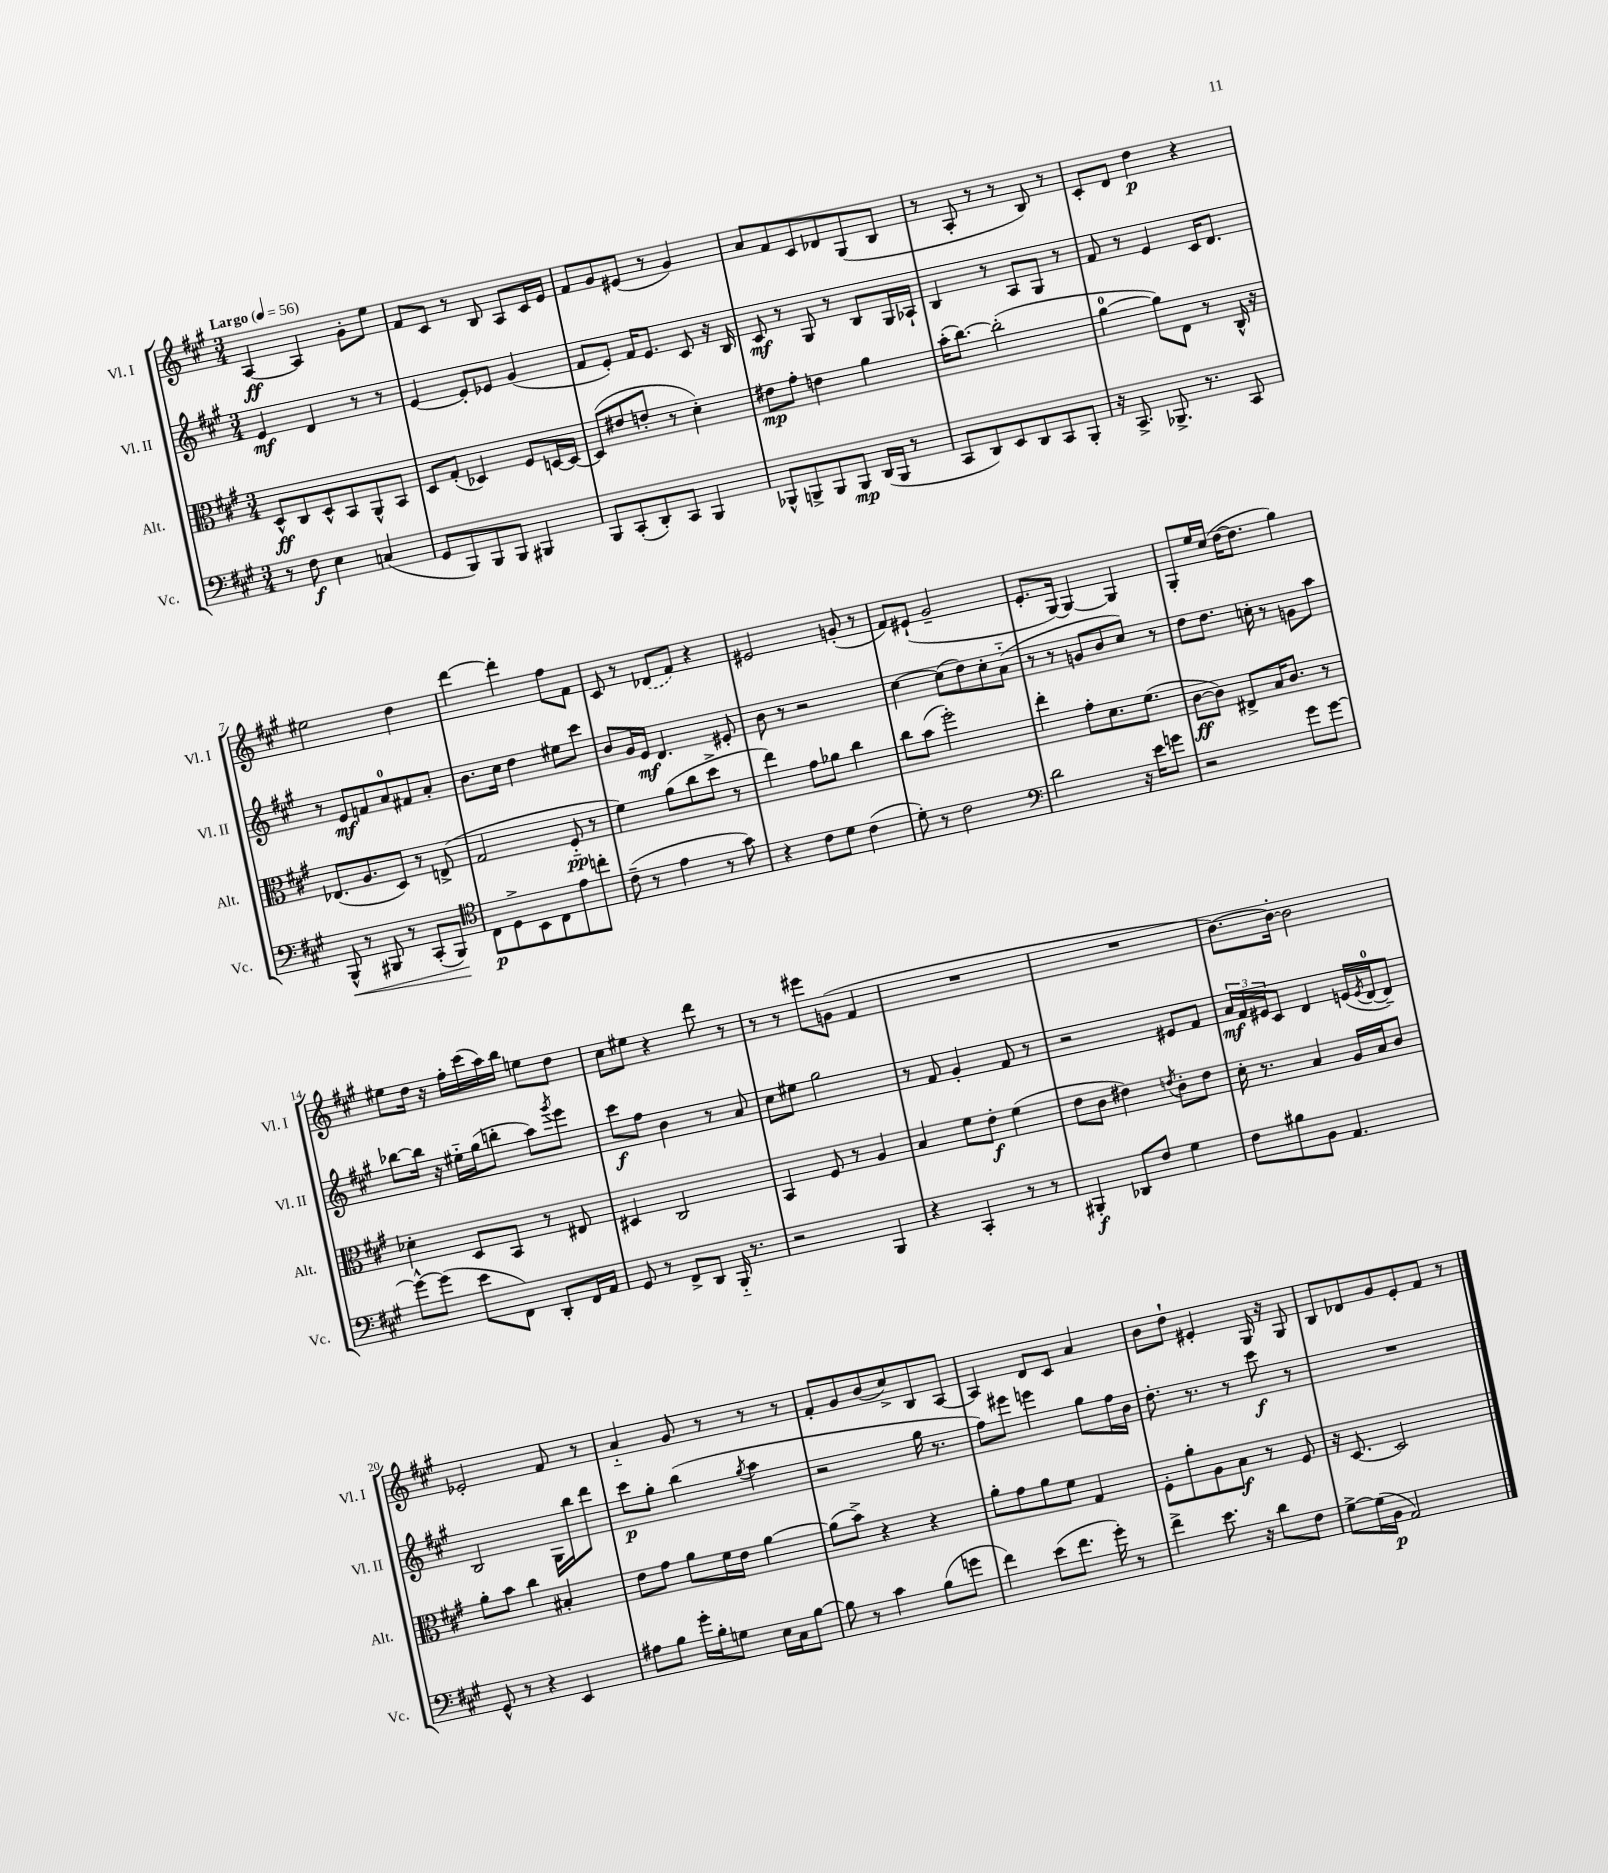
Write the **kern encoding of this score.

**kern	**kern	**kern	**kern
*staff4	*staff3	*staff2	*staff1
*clefF4	*clefC3	*clefG2	*clefG2
*k[f#c#g#]	*k[f#c#g#]	*k[f#c#g#]	*k[f#c#g#]
*M3/4	*M3/4	*M3/4	*M3/4
*MM56	*MM56	*MM56	*MM56
8r	8D^^	4e	[4A
8F#	8C#	.	.
4E	8D^^	4d	4A]
.	8BB	.	.
(4C	8AA^^	8r	8g#'
.	8BB	8r	8ee
=	=	=	=
8GG#	8D	[4e	8f#
8BBB)	(8G#'	.	8c#
8BBB	4D-)	8e']	8r
8BBB	.	8e-	8B
4BBB#	8F#	(4g#	8A
.	[16D	.	16c#
.	16D_	.	16e
=	=	=	=
8BBB	(8D]	8f#	8f#
(8CC#'	8e#	8e')	8g#
8DD')	8e'	16f#	(8e#
.	.	8.e	.
8CC#	8r	.	8r
4BBB	4d')	8c#	4g#)
.	.	16r	.
.	.	16B	.
=	=	=	=
8BBB-^^	8e#	8c#	8a
8BBB^	8g#'	8r	8f#
8BBB	4e	8G#	8c#
8BBB	.	8r	8d-
(16DD	4a	8B	(8G#
16BBB	.	.	.
8r	.	16G#	8B
.	.	16A-`	.
=	=	=	=
8CC#	(16b'	4B	8r
.	[8.cc#)	.	.
8DD)	.	.	8A'
8EE	(2cc#']	8r	8r
8DD	.	8A	8r
8CC#	.	8G#	8B)
8BBB'	.	8r	8r
=	=	=	=
16r	[4a	8f#	8c#'
8.CC#^	.	.	.
.	.	8r	8d
8.BBB-^	8a])	4e	4dd
.	8E	.	.
8.r	.	.	.
.	8r	16c#	4r
.	.	8.d	.
8CC#	16C#^^	.	.
.	16r	.	.
=	=	=	=
8BBB^^	(8.E-	8r	2ee#
8r	.	8e	.
.	8.A	.	.
8BBB#	.	8f	.
8r	8D)	8a	.
(8CC#'	8r	8f#	4dd
8BBB#)	(8E^	8a'	.
=	=	=	=
*clefC4	*	*	*
8C#	2G#	8.b	[4ddd
8D^	.	.	.
.	.	16cc#	.
8BB	.	4dd	4ddd']
8C#	.	.	.
8e	8F#'~	8ee#	8ff#
8cc'	8r	8ccc#	8f#
=	=	=	=
(8c#~	4f#)	8b	8c#
8r	.	16g#	8r
.	.	16e	.
4e	(8a	4.d	(8d-
.	8cc#	.	8f#)
8r	8dd^	.	4r
8g#)	8r	8e#'	.
=	=	=	=
4r	4ee)	8b	2e#
.	.	8r	.
8c#	8g#	2r	.
8d	8a-	.	.
(4c#	4cc#	.	(8g'
.	.	.	8r
=	=	=	=
8d')	8cc#	[4cc#	8f#)
8r	(8b	.	(8e#`
2c#	2ff#')	(8cc#]	2g#~
.	.	8dd)	.
.	.	8cc#'	.
.	.	(8a'~	.
=	=	=	=
*clefF4	*	*	*
2d	4ee'	8r	8.e'
.	.	8r	.
.	.	.	[16G#)
.	8g#'	8g	4G#_
.	8.d	8b	.
16r	.	8cc#)	4G#]
16e	(8.f#	.	.
8g	.	8r	.
=	=	=	=
2r	[8c#	8dd	8G#'
.	8c#])	8.dd	16ee
.	.	.	(16cc#
.	8E#^	.	[16dd
.	.	16cc'	8.dd]
.	16B	8r	.
.	8.c#	.	.
8g#	.	8g	4gg#)
[8g#	8r	8aa	.
=	=	=	=
8g#^^_	4d-'	[8bb-	8ee#
(8g#]	.	16bb-]	16dd
.	.	16r	16r
8e	8D	16ee#'~	16ff#'
.	.	(16gg#	(16ccc#
8FF#)	8BB	8bb'	16aa)
.	.	.	16bb
8DD'	8r	8aa)	8ee
.	.	8qggg#	.
16FF#	8E#	8eee	8dd
16AA	.	.	.
=	=	=	=
8GG#	4D#	8ccc#	8cc#
8r	.	8ff#	8ee#
8FF#^	2C#	4b	4r
8DD	.	.	.
16BBB'~	.	8r	8ddd
8.r	.	.	.
.	.	8a	8r
=	=	=	=
2r	4BB	8cc#	8r
.	.	8ee#	8r
.	8F#	2gg#	8eee#
.	8r	.	(8g
4BBB	4A	.	4f#
=	=	=	=
4r	4B	8r	2.r
.	.	8f#	.
4CC#'	8f#	4g#'	.
.	8e'	.	.
8r	(4f#	8f#	.
8r	.	8r	.
=	=	=	=
4BBB#'	8e	2r	2.r
.	8c#	.	.
8DD-	4e#)	.	.
8F#	.	.	.
.	8qe	.	.
4G#	8c#'	8e#	.
.	8e	8f#	.
=	=	=	=
8F#	16d'	24a	[8.b)
.	.	24f#	.
.	8.r	.	.
.	.	24e#	.
8B#	.	8c#	.
.	.	.	16b'_
8BB	4B	4d	2b]
4.AA	.	.	.
.	16A	(16e	.
.	.	8qe	.
.	16B	[16d	.
.	8c#	8d~])	.
=	=	=	=
8GG#^^	8a'	2B	2e-'
8r	8b	.	.
4r	4cc#	.	.
4EE	4B#'	16G#	8f#
.	.	16bb	.
.	.	8ddd	8r
=	=	=	=
8A#	8e	8ccc#	4a'~
8B	8g#	8gg#'	.
16g#'	8a	(4bb	8g#
16B'	.	.	.
8G	16f#	.	8r
.	16e	.	.
.	.	8qgg#	.
16E	[4a	4aa	8r
16C#	.	.	.
[8B	.	.	8r
=	=	=	=
8B]	(8a]	2r	8f#'
8r	8b^)	.	8g#
4c#	4r	.	(8b
.	.	.	8cc#^)
(8B	4r	16gg#	8B
.	.	8.r	.
8g	.	.	[8A
=	=	=	=
4f#)	8a'	8ff#)	4A]
.	8g#	8eee#	.
(8e	8a	4eee	8d
8.f#	8f#	.	8c#
.	4G#	8gg#	4a
16g#')	.	.	.
8r	.	16ff#	.
.	.	16b	.
=	=	=	=
4f#^	8F#'	8.dd'	8b
.	8a'	.	8dd`
.	.	8.r	.
8.e	8A	.	4e#'
.	8B	8r	.
16r	.	.	.
8d	8r	8ccc#	16G#
.	.	.	16r
8F#	8F#	8r	8G#
=	=	=	=
[8G#^	16r	2.r	8B
.	[8.D	.	.
(16G#]	.	.	8d-
16BB	.	.	.
2AA)	2D]	.	8g#
.	.	.	8e'
.	.	.	8f#
.	.	.	8r
==	==	==	==
*-	*-	*-	*-
